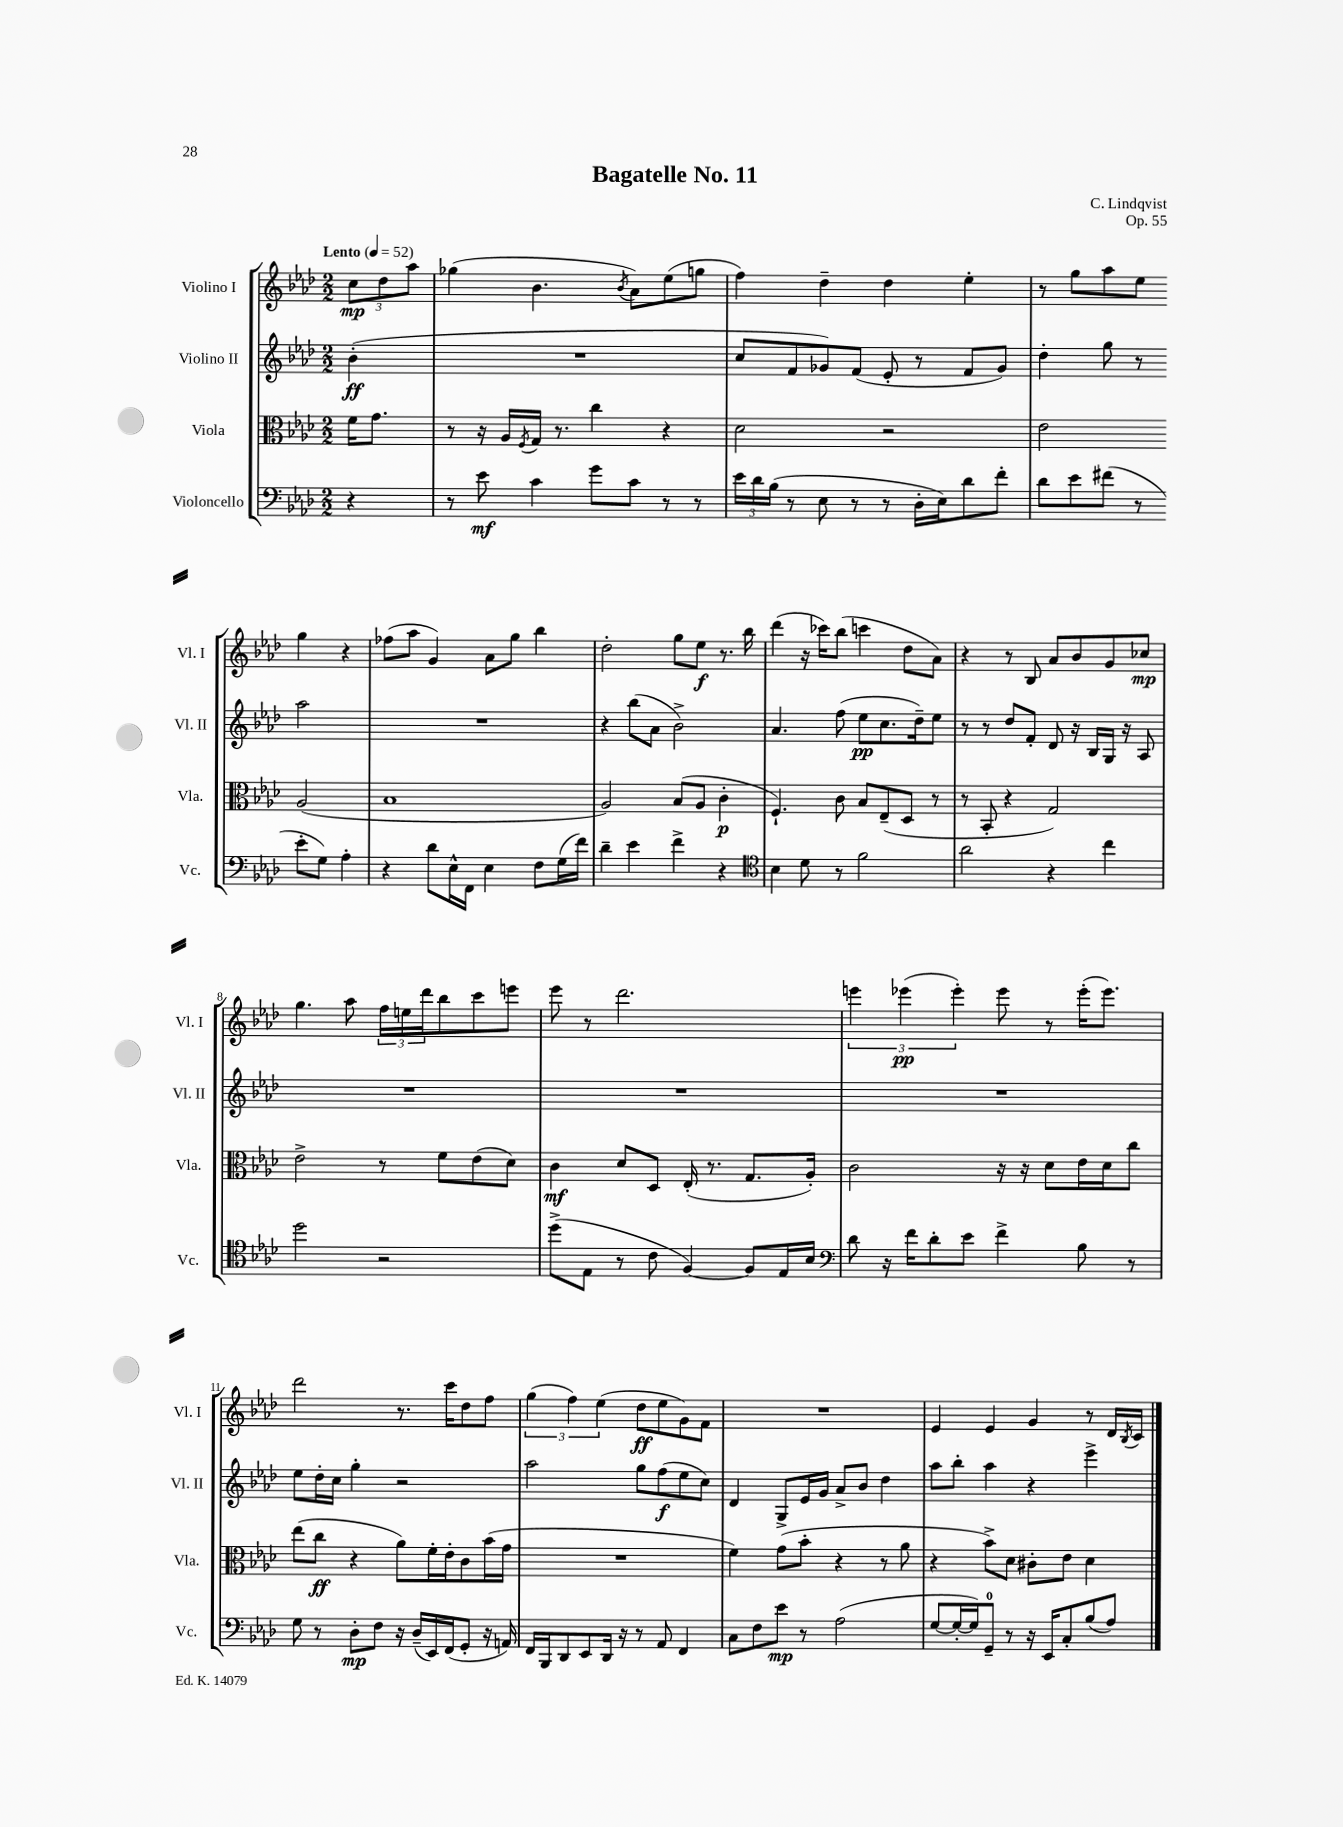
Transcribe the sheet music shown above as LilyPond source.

\header { title = "Bagatelle No. 11" composer = "C. Lindqvist" opus = "Op. 55" }
<<
\new StaffGroup <<
\new Staff = "s0" \with { instrumentName = "Violino I" shortInstrumentName = "Vl. I" } {
    \clef treble \key aes \major \numericTimeSignature \time 2/2 \partial 4 \tempo "Lento" 4 = 52
    \tuplet 3/2 { c''8\mp des''8 aes''8 } |
    ges''4( bes'4. \acciaccatura { bes'8 } aes'8) ees''8( g''8 |
    f''4) des''4-- des''4 ees''4-. |
    r8 g''8 aes''8 ees''8 g''4 r4 |
    fes''8( aes''8 g'4) aes'8 g''8 bes''4 |
    des''2-. g''8 ees''8\f r8. bes''16 |
    des'''4( r16 ces'''16) bes''8( c'''4 des''8 aes'8) |
    r4 r8 bes8 aes'8 bes'8 g'8 ces''8\mp |
    g''4. aes''8 \tuplet 3/2 { f''16 e''16 des'''16 } bes''8 c'''8 e'''8 |
    ees'''8 r8 des'''2. |
    \tuplet 3/2 { e'''4 ees'''4\pp( ees'''4-.) } ees'''8 r8 ees'''16-.( ees'''8.) |
    des'''2 r8. c'''16 des''8 f''8 |
    \tuplet 3/2 { g''4( f''4) ees''4( } des''8\ff ees''8 g'8) f'8 |
    R1 |
    ees'4 ees'4 g'4 r8 des'16 \acciaccatura { bes8 } c'16 \bar "|." |
}
\new Staff = "s1" \with { instrumentName = "Violino II" shortInstrumentName = "Vl. II" } {
    \clef treble \key aes \major \numericTimeSignature \time 2/2 \partial 4
    bes'4-.\ff( |
    R1 |
    c''8 f'8 ges'8) f'8( ees'8-. r8 f'8 ges'8) |
    des''4-. g''8 r8 aes''2 |
    R1 |
    r4 bes''8( aes'8 bes'2->) |
    aes'4. f''8( ees''8\pp c''8. des''16--) ees''8 |
    r8 r8 des''8 f'8-. des'8 r16 bes16 g16 r16 aes8 |
    R1 |
    R1 |
    R1 |
    ees''8 des''16-. c''16 g''4-. r2 |
    aes''2 g''8 f''8\f( ees''8 c''8) |
    des'4 g8-> ees'16 g'16 aes'8-> bes'8 des''4 |
    aes''8 bes''8-. aes''4 r4 ees'''4-> \bar "|." |
}
\new Staff = "s2" \with { instrumentName = "Viola" shortInstrumentName = "Vla." } {
    \clef alto \key aes \major \numericTimeSignature \time 2/2 \partial 4
    f'16 g'8. |
    r8 r16 aes16 \acciaccatura { f8 } g16 r8. c''4 r4 |
    des'2 r2 |
    ees'2 aes2( |
    bes1 |
    aes2) bes8( aes8 c'4-.\p |
    f4.-!) c'8 bes8 ees8--( des8 r8 |
    r8 bes,8-. r4 g2) |
    ees'2-> r8 f'8 ees'8( des'8) |
    c'4\mf des'8 des8 ees16-.( r8. g8. aes16-.) |
    c'2 r16 r16 des'8 ees'16 des'16 c''8 |
    ees''8( c''8\ff r4 aes'8) f'16-. ees'16-. c'8 bes'16( g'16 |
    R1 |
    f'4) g'8( bes'8-. r4 r8 aes'8 |
    r4 bes'8->) des'8 cis'8-. ees'8 des'4 \bar "|." |
}
\new Staff = "s3" \with { instrumentName = "Violoncello" shortInstrumentName = "Vc." } {
    \clef bass \key aes \major \numericTimeSignature \time 2/2 \partial 4
    r4 |
    r8 ees'8\mf c'4 g'8 c'8 r8 r8 |
    \tuplet 3/2 { ees'16 des'16 bes16( } r8 ees8 r8 r8 des16-. ees16) des'8 f'8-. |
    des'8 ees'8 fis'8( r8 ees'8-. g8) aes4-. |
    r4 des'8 ees16-^ f,16 ees4 f8 g16( f'16) |
    des'4-- ees'4 f'4-> r4 |
    \clef tenor bes4 des'8 r8 f'2 |
    aes'2 r4 c''4 |
    des''2 r2 |
    des''8->( ees8 r8 c'8 f4~) f8 ees16 bes16 |
    \clef bass des'8 r16 f'16 des'8-. ees'8 f'4-> bes8 r8 |
    g8 r8 des8-.\mp f8 r16 des16--( ees,16) f,16( g,8-. r16 a,16) |
    f,16 bes,,16 des,8 ees,8 des,16 r16 r8 aes,8 f,4 |
    c8 f8 ees'8\mp r8 aes2( |
    g8~ g16~-. g16) g,8-0-- r8 r16 ees,16 c8-. bes8( aes8) \bar "|." |
}
>>
>>
